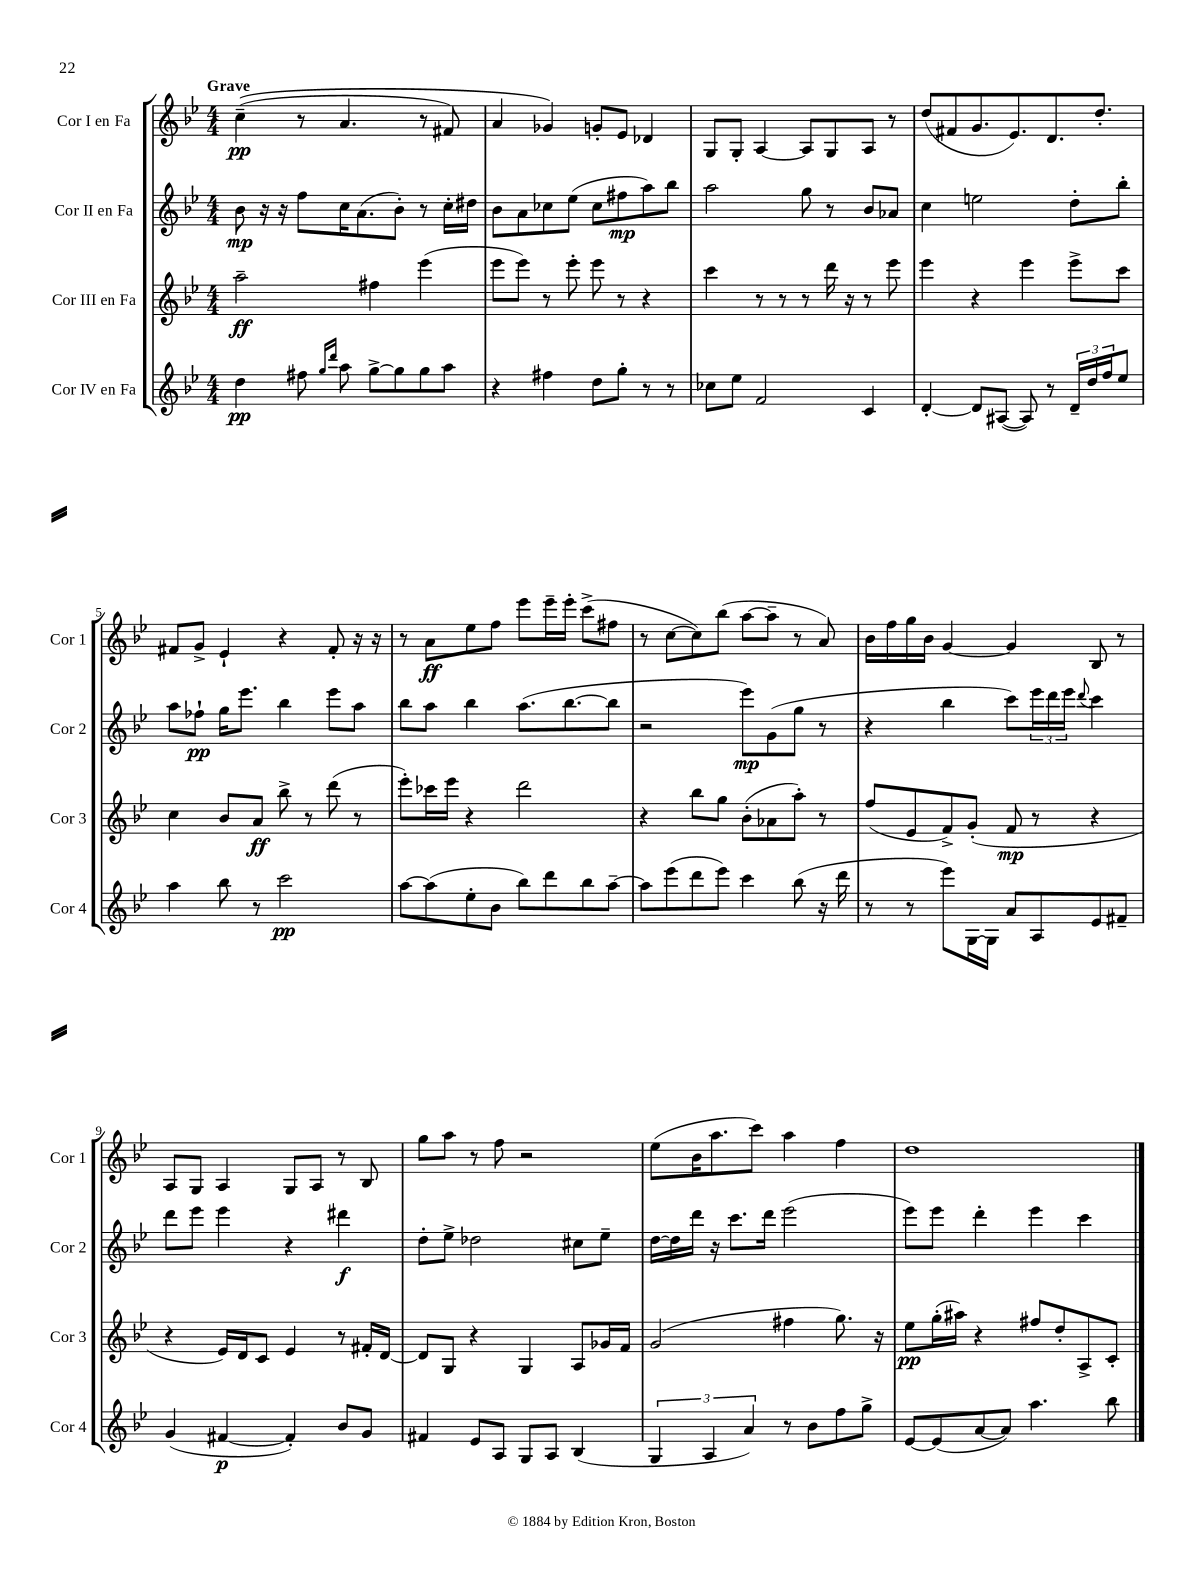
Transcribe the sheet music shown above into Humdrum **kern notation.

**kern	**dynam	**kern	**dynam	**kern	**dynam	**kern	**dynam
*part4	*part4	*part3	*part3	*part2	*part2	*part1	*part1
*staff4	*staff4	*staff3	*staff3	*staff2	*staff2	*staff1	*staff1
*I"Cor IV en Fa	*	*I"Cor III en Fa	*	*I"Cor II en Fa	*	*I"Cor I en Fa	*
*I'Cor 4	*	*I'Cor 3	*	*I'Cor 2	*	*I'Cor 1	*
*clefG2	*	*clefG2	*	*clefG2	*	*clefG2	*
*k[b-e-]	*	*k[b-e-]	*	*k[b-e-]	*	*k[b-e-]	*
*M4/4	*	*M4/4	*	*M4/4	*	*M4/4	*
=1	=1	=1	=1	=1	=1	=1	=1
!	!	!	!	!	!	!LO:TX:a:B:t=Grave	!
4dd\	pp	2aa~\	ff	8b-\	mp	((4cc~\	pp
.	.	.	.	16r	.	.	.
.	.	.	.	16r	.	.	.
8ff#X\	.	.	.	8ff\L	.	8r	.
16qqgg/LL	.	.	.	.	.	.	.
16qqddd/JJ	.	.	.	.	.	.	.
8aa\	.	.	.	16cc\K	.	4.a/	.
.	.	.	.	(8.a\	.	.	.
[8gg^\L	.	4ff#X\	.	.	.	.	.
8gg\]	.	.	.	8b-'\J)	.	.	.
8gg\	.	(4eee-\	.	8r	.	8r	.
8aa\J	.	.	.	16cc'\LL	.	8f#X/)	.
.	.	.	.	16dd#X\JJ	.	.	.
=2	=2	=2	=2	=2	=2	=2	=2
4r	.	8eee-\L	.	8b-\L	.	4a/	.
.	.	8eee-\J)	.	8a\	.	.	.
4ff#X\	.	8r	.	8cc-X\	.	4g-X/)	.
.	.	8eee-'\	.	(8ee-\J	.	.	.
8dd\L	.	8eee-\	.	8cc-\L	.	8gn'/L	.
8gg'\J	.	8r	.	8ff#X\	mp	8e-/J	.
8r	.	4r	.	8aa\)	.	4d-X/	.
8r	.	.	.	8bb-\J	.	.	.
=3	=3	=3	=3	=3	=3	=3	=3
8cc-X\L	.	4ccc\	.	2aa\	.	8G/L	.
8ee-\J	.	.	.	.	.	8G'/J	.
2f/	.	8r	.	.	.	[4A/	.
.	.	8r	.	.	.	.	.
.	.	8r	.	8gg\	.	8A/L]	.
.	.	16ddd\	.	8r	.	8G/	.
.	.	16r	.	.	.	.	.
4c/	.	8r	.	8b-/L	.	8A/J	.
.	.	8eee-\	.	8a-X/J	.	8r	.
=4	=4	=4	=4	=4	=4	=4	=4
[4d'/	.	4eee-\	.	4cc\	.	(8dd/L	.
.	.	.	.	.	.	8f#X/	.
8d/L]	.	4r	.	2een\	.	8.g/	.
([8A#X/J	.	.	.	.	.	.	.
.	.	.	.	.	.	8.e-/)	.
8A#/])	.	4eee-\	.	.	.	.	.
8r	.	.	.	.	.	8.d/	.
24d~/LL	.	8eee-^\L	.	8dd'\L	.	.	.
24dd/	.	.	.	.	.	.	.
.	.	.	.	.	.	8.dd'/J	.
24ff/J	.	.	.	.	.	.	.
8ee-/J	.	8ccc\J	.	8bb-'\J	.	.	.
!!LO:LB:g=z
=5	=5	=5	=5	=5	=5	=5	=5
4aa\	.	4cc\	.	8aa\L	.	8f#X/L	.
.	.	.	.	8ff-X`\J	pp	8g^/J	.
8bb-\	.	8b-/L	.	16gg\KL	.	4e-`/	.
.	.	.	.	8.eee-\J	.	.	.
8r	.	8a/J	ff	.	.	.	.
2ccc\	pp	8bb-^\	.	4bb-\	.	4r	.
.	.	8r	.	.	.	.	.
.	.	(8ddd\	.	8eee-\L	.	8f#'/	.
.	.	8r	.	8aa\J	.	16r	.
.	.	.	.	.	.	16r	.
=6	=6	=6	=6	=6	=6	=6	=6
[8aa\L	.	8eee-'\L)	.	8bb-\L	.	8r	.
(8aa\]	.	16ccc-X\L	.	8aa\J	.	8a\L	ff
.	.	16eee-\JJ	.	.	.	.	.
8ee-'\	.	4r	.	4bb-\	.	8ee-\	.
8b-\J	.	.	.	.	.	8ff\J	.
8bb-\L)	.	2ddd\	.	(8.aa\L	.	8eee-\L	.
8ddd\	.	.	.	.	.	16eee-~\L	.
.	.	.	.	[8.bb-\	.	16eee-'\JJ	.
8bb-\	.	.	.	.	.	(8ccc^\L	.
[8aa~\J	.	.	.	8bb-\J]	.	8ff#X\J	.
=7	=7	=7	=7	=7	=7	=7	=7
8aa\L]	.	4r	.	2r	.	8r	.
(8eee-\	.	.	.	.	.	[8cc\L	.
8ddd\	.	8bb-\L	.	.	.	8cc\])	.
8eee-\J)	.	8gg\J	.	.	.	(8bb-\J	.
4ccc\	.	(8b-'\L	.	8eee-\L)	mp	[8aa\L	.
.	.	8a-X\	.	(8g\	.	8aa~\J]	.
(8bb-\	.	8aa'\J)	.	8gg\J	.	8r	.
16r	.	8r	.	8r	.	8a/)	.
16ddd\	.	.	.	.	.	.	.
=8	=8	=8	=8	=8	=8	=8	=8
8r	.	(8ff/L	.	4r	.	16b-\LL	.
.	.	.	.	.	.	16ff\	.
8r	.	8e-/	.	.	.	16gg\	.
.	.	.	.	.	.	16b-\JJ	.
8eee-\L)	.	8f^/)	.	4bb-\	.	[4g/	.
[16G\L	.	(8g'/J	.	.	.	.	.
16G\JJ]	.	.	.	.	.	.	.
8a/L	.	8f/	mp	8ccc\L)	.	4g/]	.
8A/	.	8r	.	24eee-\L	.	.	.
.	.	.	.	24ddd\	.	.	.
.	.	.	.	24eee-\JJ	.	.	.
.	.	.	.	8qqddd/	.	.	.
8e-/	.	4r	.	4ccc\	.	8B-/	.
8f#X~/J	.	.	.	.	.	8r	.
!!LO:LB:g=z
=9	=9	=9	=9	=9	=9	=9	=9
(4g/	.	4r	.	8ddd\L	.	8A/L	.
.	.	.	.	8eee-\J	.	8G/J	.
[4f#X/	p	16e-/LL)	.	4eee-\	.	4A/	.
.	.	16d/J	.	.	.	.	.
.	.	8c/J	.	.	.	.	.
4f#'/])	.	4e-/	.	4r	.	8G/L	.
.	.	.	.	.	.	8A/J	.
8b-/L	.	8r	.	4ddd#X\	f	8r	.
8g/J	.	16f#X'/LL	.	.	.	8B-/	.
.	.	[16d/JJ	.	.	.	.	.
=10	=10	=10	=10	=10	=10	=10	=10
4f#X/	.	8d/L]	.	8dd'\L	.	8gg\L	.
.	.	8G/J	.	8ee-^\J	.	8aa\J	.
8e-/L	.	4r	.	2dd-X\	.	8r	.
8A/J	.	.	.	.	.	8ff\	.
8G/L	.	4G/	.	.	.	2r	.
8A/J	.	.	.	.	.	.	.
(4B-/	.	8A/L	.	8cc#X\L	.	.	.
.	.	16g-X/L	.	8ee-~\J	.	.	.
.	.	16f/JJ	.	.	.	.	.
=11	=11	=11	=11	=11	=11	=11	=11
6G/	.	(2g/	.	[16dd\LL	.	(8ee-\L	.
.	.	.	.	16dd\]	.	.	.
.	.	.	.	16ddd\JJ	.	16b-\K	.
6A/	.	.	.	.	.	.	.
.	.	.	.	16r	.	8.aa\	.
.	.	.	.	8.ccc\L	.	.	.
6a/)	.	.	.	.	.	.	.
.	.	.	.	.	.	8ccc\J)	.
.	.	.	.	16ddd\Jk	.	.	.
8r	.	4ff#X\	.	(2eee-\	.	4aa\	.
8b-\L	.	.	.	.	.	.	.
8ff\	.	8.gg\)	.	.	.	4ff\	.
8gg^\J	.	.	.	.	.	.	.
.	.	16r	.	.	.	.	.
=12	=12	=12	=12	=12	=12	=12	=12
[8e-/L	.	8ee-\L	pp	8eee-\L)	.	1dd	.
(8e-/]	.	(16gg'\L	.	8eee-\J	.	.	.
.	.	16aa#X\JJ)	.	.	.	.	.
[8a/	.	4r	.	4ddd'\	.	.	.
8a/J])	.	.	.	.	.	.	.
4.aa\	.	8ff#X/L	.	4eee-\	.	.	.
.	.	8dd'/	.	.	.	.	.
.	.	8A^/	.	4ccc\	.	.	.
8bb-\	.	8c'/J	.	.	.	.	.
==	==	==	==	==	==	==	==
*-	*-	*-	*-	*-	*-	*-	*-
